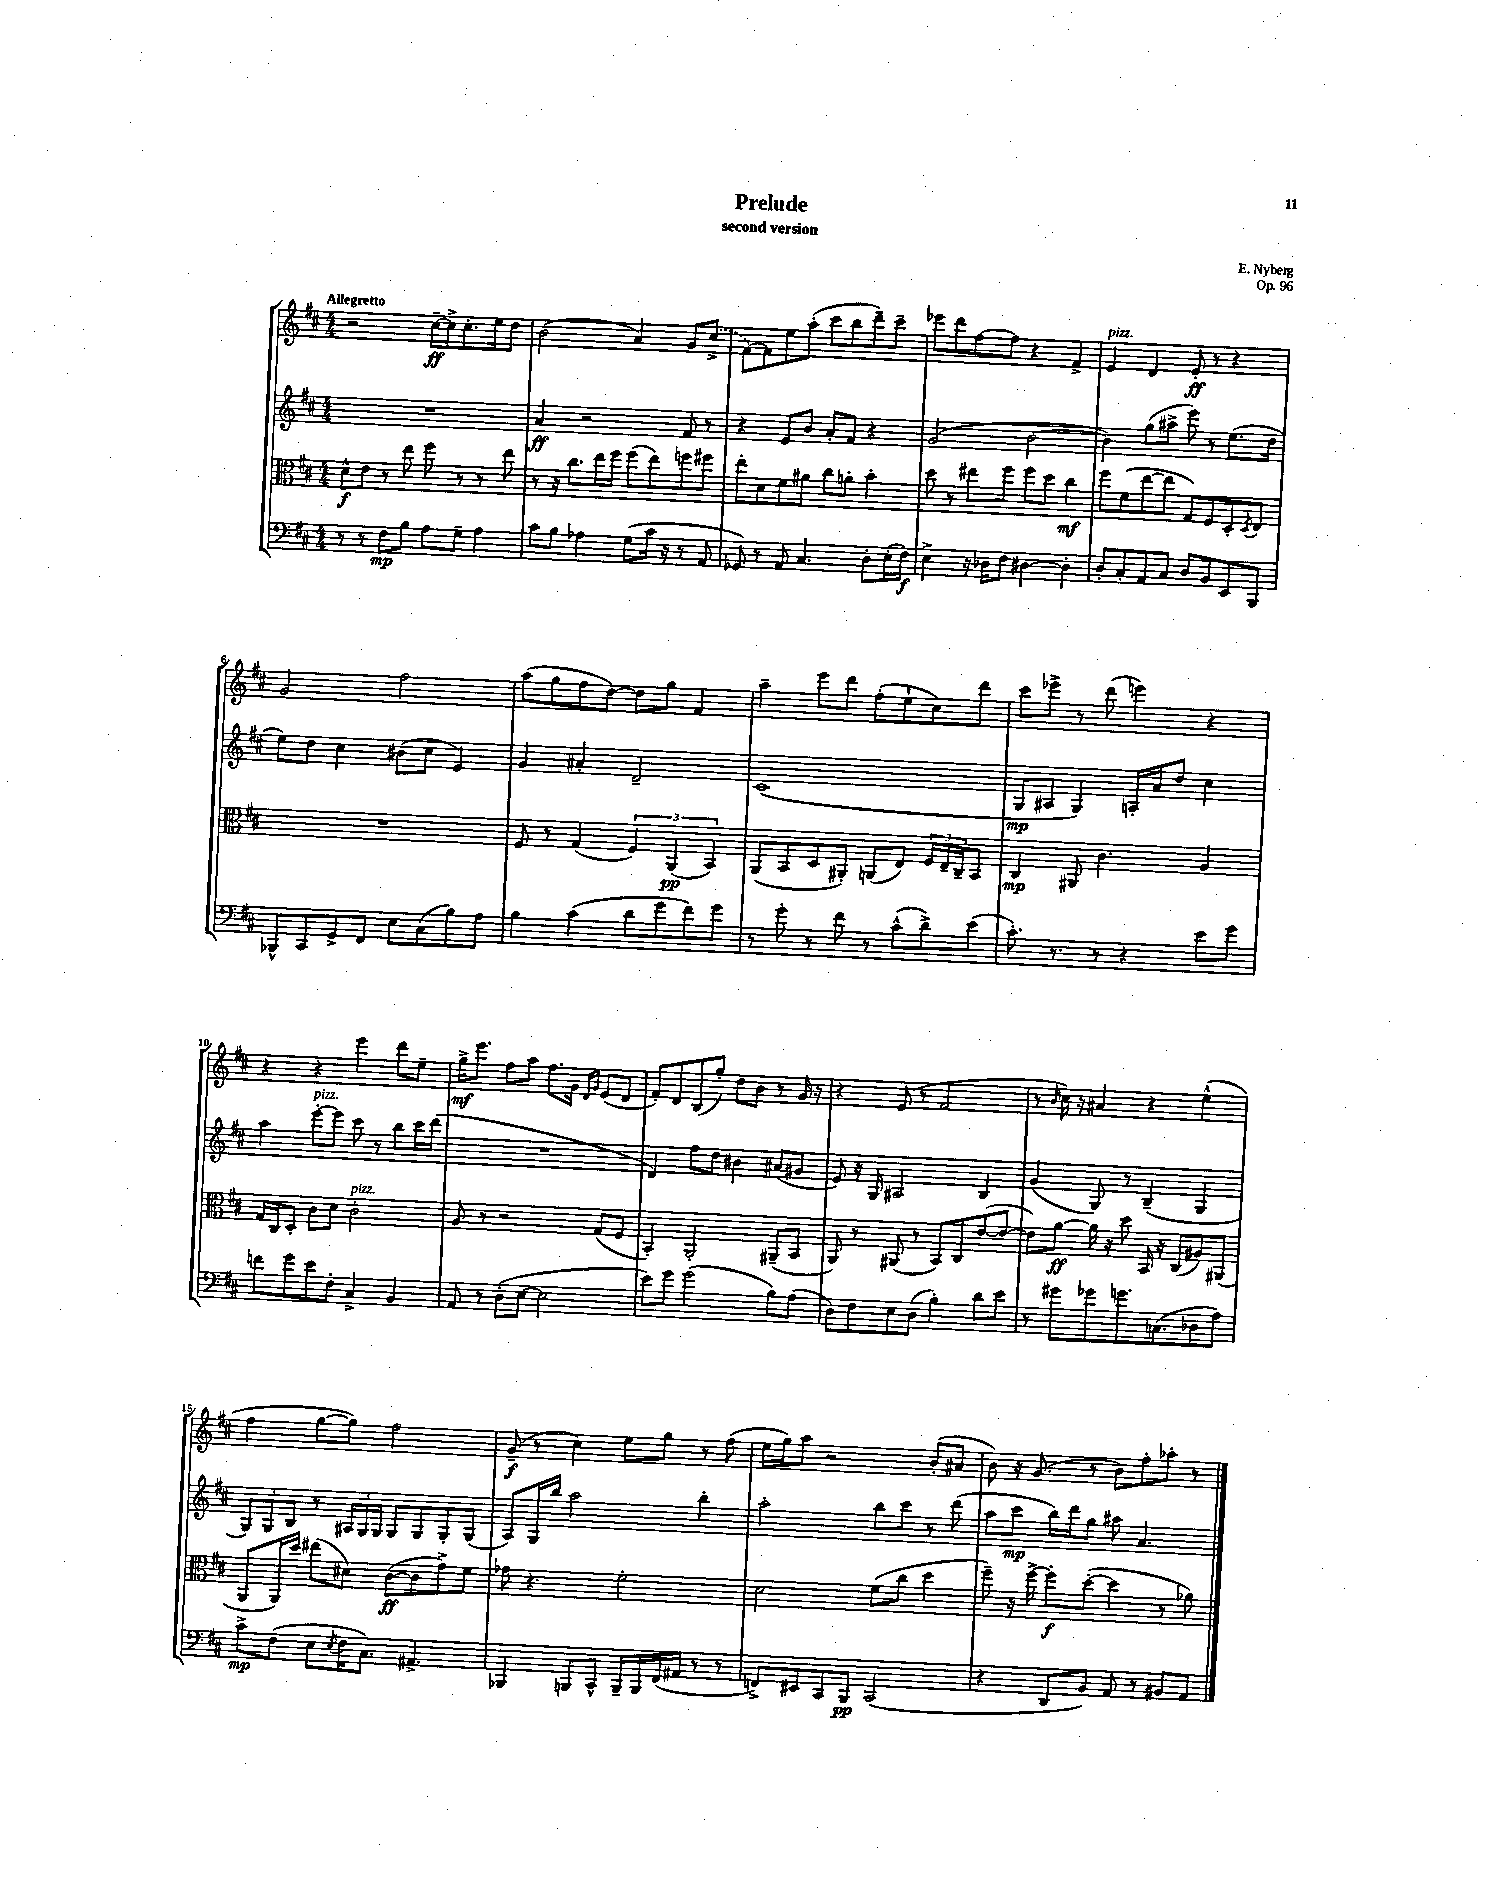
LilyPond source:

\header { title = "Prelude" composer = "E. Nyberg" subtitle = "second version" opus = "Op. 96" }
<<
\new StaffGroup <<
\new Staff = "s0" {
    \clef treble \key d \major \numericTimeSignature \time 4/4 \tempo "Allegretto"
    r2 cis''16~--\ff cis''16-> cis''8.-. e''16 d''8 |
    b'2( a'4) g'8 \once \slurDashed cis''8->( |
    fis'8~) fis'8 e''8 a''8-.( cis'''8 b''8 d'''8--) cis'''8-- |
    ees'''8 d'''8 fis''8~ fis''8 r4 fis'4-> |
    e'4^\markup { \italic "pizz." } d'4 e'8-.\ff r8 r4 |
    g'2 fis''2 |
    a''8( g''8 fis''8 d''8~) d''8 g''8 fis'4 |
    a''4-- e'''8 d'''8 fis''8-.( e''8-! cis''8) d'''8 |
    cis'''8 ees'''8-> r8 d'''8( e'''4) r4 |
    r4 r4 e'''4 d'''8 e''8-- |
    g''16->\mf e'''8. fis''8 a''8 fis''8. g'16 \grace { d'16 g'16 } e'8( d'8 |
    fis'8-.) d'8 b8( g''8-.) d''8 b'8 r8 g'16 r16 |
    r4 e'8( r8 fis'2 |
    r8 \grace { b'16 } cis''16) r16 ais'4 r4 e''4-^( |
    fis''4 g''8~ g''8) fis''2 |
    g'8--\f( r8 cis''4) e''8 g''8 r8 fis''8( |
    e''16 g''16) a''8 r2 b'8-.( ais'8 |
    b'8) r16 g'8.( r8 b'8) fis''8-. aes''8-. r8 \bar "|." |
}
\new Staff = "s1" {
    \clef treble \key d \major \numericTimeSignature \time 4/4
    R1 |
    a'4\ff r2 fis'8 r8 |
    r4 e'8 b'8 a'8-. fis'8 r4 |
    g'2( b'2~ |
    b'4) g''8( ais''8-> e'''8) r8 e''8.( d''16 |
    e''8) d''8 cis''4 bis'8( cis''8 e'4) |
    g'4 ais'4-. d'2-- |
    cis'1( |
    g8\mp ais8 g4) a16-. a'16 d''8 cis''4 |
    a''4 e'''8~-.^\markup { \italic "pizz." } e'''8 cis'''8 r8 b''8 cis'''16 d'''16( |
    R1 |
    d'4) fis''8 d''8 bis'4 ais'8( gis'8 |
    e'8) r16 g16 ais2 b4 |
    g'4( g8) r8 b4--( g4 |
    \tuplet 3/2 { g8) g8 b8 } r8 \tuplet 3/2 { ais16 g16 g16 } g8 g8 g8-. g8( |
    a8) g16 b''16 a''2 b''4-. |
    a''2-. b''8 cis'''8 r8 d'''8( |
    a''8 cis'''8\mp b''16) d'''16 g''8 ais''8 a'4. \bar "|." |
}
\new Staff = "s2" {
    \clef alto \key d \major \numericTimeSignature \time 4/4
    d'8-^\f e'8 r8 e''8 fis''8 r8 r8 e''8 |
    r8 r16 cis''8. e''16 fis''16 fis''8( e''8) f''8 fis''8 |
    e''8-. d'8 fis'8 ais'8 cis''8 a'8-. b'4-. |
    d''8 r8 eis''8 fis''8 fis''8 d''8 cis''4\mf |
    fis''8 fis'8( e''8~ e''8 g8) fis8 d8-. \acciaccatura { d8 } e8 |
    R1 |
    fis8 r8 g4( \tuplet 3/2 { fis4) a,4\pp( b,4) } |
    a,8( b,8 d8 ais,8-.) a,8( e8) \tuplet 3/2 { fis16 e16-- cis16-- } b,8 |
    cis4\mp ais,8 cis'4. a4 |
    g16 cis16 d8-. cis'8 d'8 cis'2-.^\markup { \italic "pizz." } |
    a8 r8 r2 g8( fis8 |
    b,4-.) a,2-. ais,8--( b,8 |
    a,8) r8 ais,8( r8 b,8) cis8 e'8~( e'8~ |
    e'8) a'8~\ff a'16 r16 d''8 b,16 r16 cis8( ais8) ais,8( |
    a,8 a,16) d''16 eis''8( dis'8) cis'8~\ff( cis'8 g'8->) fis'8 |
    ges'8 r4. fis'2-. |
    d'2 fis'8( cis''8 d''4 |
    fis''8--) r16 fis''16~-> fis''8-.\f d''8~-.( d''4 r8 aes'8) \bar "|." |
}
\new Staff = "s3" {
    \clef bass \key d \major \numericTimeSignature \time 4/4
    r8 r8 fis8\mp b8 a8 g8-- a4 |
    cis'8 b8 aes4 g8( cis'16 r16 r8 a,8 |
    ges,8) r8 a,8 cis4. d8-. e16-.( fis16\f) |
    e4-> r16 des16 fis8 dis4~ dis4-. |
    d8-. cis8-. a,8 cis8 d8 b,8 e,8 b,,8 |
    bes,,8-^ cis,8 g,8-> fis,8 e8 cis8( b8) a8 |
    b4 cis'4( d'8 g'8 fis'8) g'8 |
    r8 g'8-. r8 fis'8 r8 cis'8-^( d'8->) e'8( |
    cis'8.-.) r8. r8 r4 e'8 g'8 |
    f'8 g'8 e'8 fis8-. cis4-> b,4 |
    a,8 r8 d8-.( e8~ e2 |
    e'8) g'8 g'2( b8) a8( |
    d8) fis8 e8 d8( b4-.) d'8 e'8 |
    r8 gis'8 ges'8 g'8. c8.( des8 a8) |
    cis'8->\mp fis8( e8 \acciaccatura { e8 } fis16 cis8.) ais,4.-> |
    bes,,4 b,,8 cis,8-^ b,,16-- b,,16 fis,16( ais,16 r8 r8 |
    f,8->) eis,8 cis,8 b,,8\pp cis,2( |
    r4 d,8 b,8) a,8 r8 bis,8 a,8 \bar "|." |
}
>>
>>
